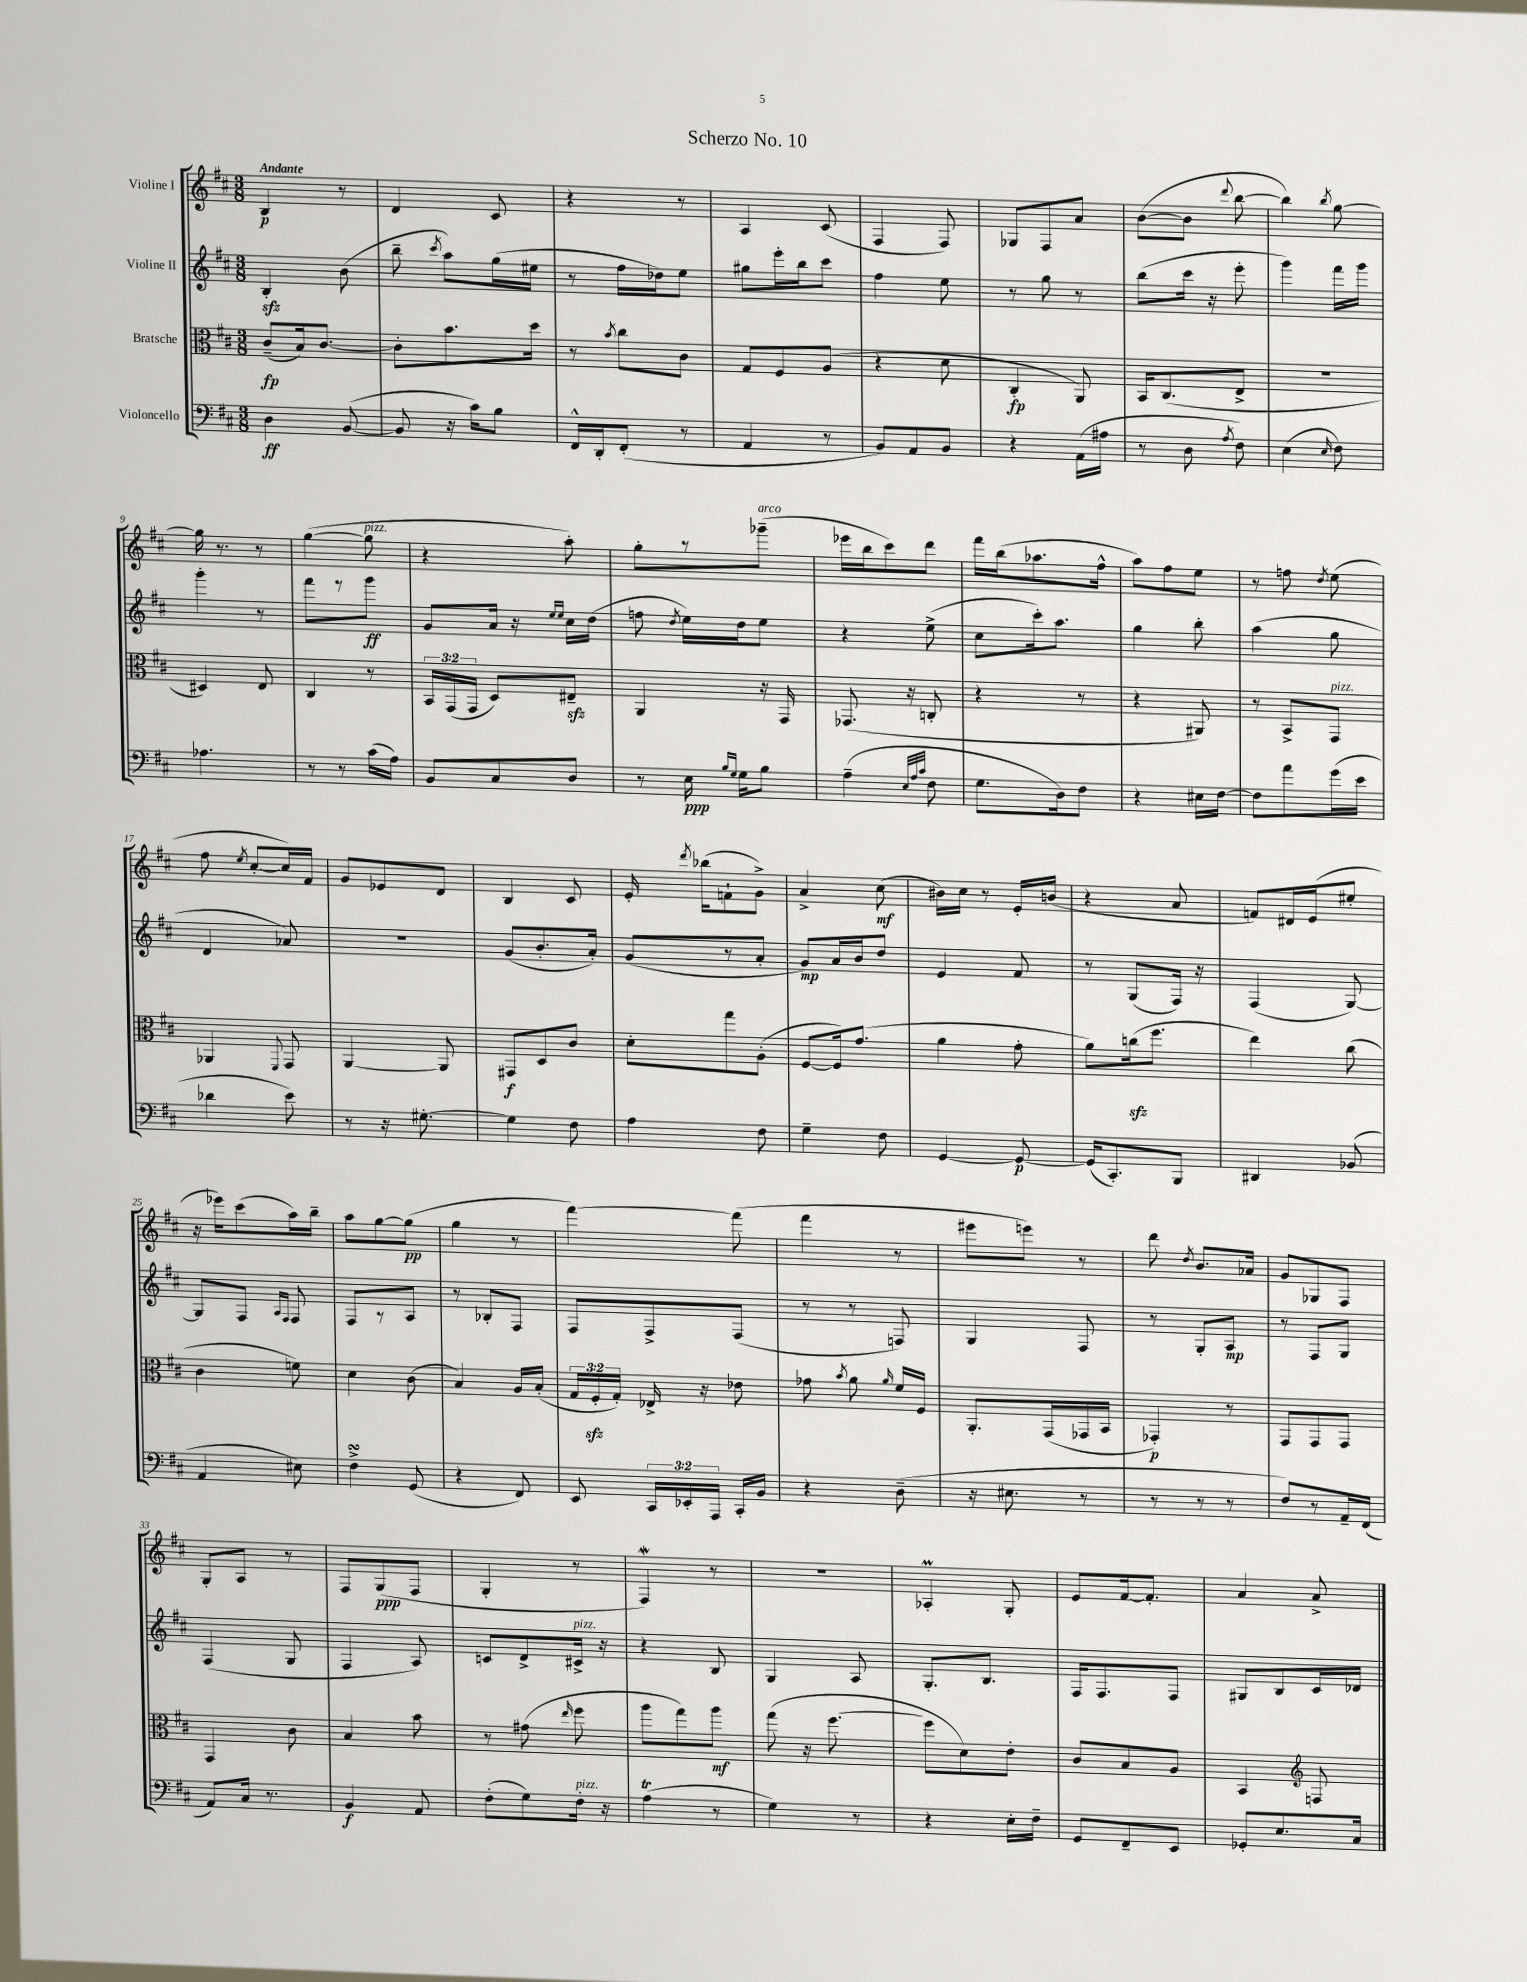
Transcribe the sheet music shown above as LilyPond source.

\header { title = "Scherzo No. 10" }
<<
\new StaffGroup <<
\new Staff = "s0" \with { instrumentName = "Violine I" } {
    \clef treble \key d \major \numericTimeSignature \time 3/8 \tempo "Andante"
    \autoBeamOff b4\p r8 |
    d'4 cis'8 |
    r4 r8 |
    a4 cis'8( |
    fis4 fis8) |
    ges8[ fis8 a'8] |
    b'8[~( b'8] \appoggiatura { d'''8 } b''8~ |
    b''4) \acciaccatura { b''8 } g''8~ |
    g''16 r8. r8 |
    g''4~( g''8^\markup { \italic "pizz." } |
    r4 a''8-.) |
    g''8[-. r8 ges'''8]--^\markup { \italic "arco" }( |
    ees'''16[ b''16 cis'''8) d'''8] |
    fis'''16[ b''16( aes''8. fis''16]-^ |
    a''8[) fis''8 e''8] |
    r8 f''8 \acciaccatura { d''8 } e''8( |
    fis''8 \acciaccatura { e''8 } cis''8[~-. cis''16) fis'16] |
    g'8[ ees'8 d'8] |
    b4 cis'8 |
    e'16-. \acciaccatura { d'''8 } bes''16[( f'8-! g'8]->) |
    a'4-> cis''8\mf( |
    bis'16[) cis''16] r8 e'16[-. b'16]( |
    r4 a'8 |
    f'8[) dis'16 e'16( eis''8]-. |
    r16 ees'''16[) cis'''8( a''16) b''16]-- |
    a''8[ g''8~ g''8]\pp( |
    g''4 r8 |
    fis'''4~) fis'''8( |
    fis'''4 r8 |
    eis'''8[ e'''8]) r8 |
    d'''8 \acciaccatura { d''8 } b'8.[ aes'16] |
    g'8[ ges8 fis8] |
    g8[-. a8] r8 |
    fis8[ g8\ppp( fis8] |
    g4-. r8 |
    fis4\mordent) r8 |
    r4. |
    aes4-.\prall g8-. |
    e'8[ fis'16~ fis'8.]-. |
    a'4 a'8-> \bar "|." |
}
\new Staff = "s1" \with { instrumentName = "Violine II" } {
    \clef treble \key d \major \numericTimeSignature \time 3/8
    \autoBeamOff b4-.\sfz b'8( |
    b''8-- \acciaccatura { cis'''8 } a''8[) g''16( eis''16] |
    r8 fis''16[ des''16) e''8] |
    gis''8[ e'''16-. b''16 cis'''8] |
    fis''4 e''8 |
    r8 g''8 r8 |
    b''8[( cis'''16] r16 e'''8-. |
    g'''4) fis'''16[ g'''16] |
    g'''4-. r8 |
    fis'''8[ r8 g'''8]\ff |
    g'8[ a'16] r16 \grace { e''16[ e''16] } cis''16[ d''16]( |
    f''8 \acciaccatura { d''8 } e''16[) d''16 e''8] |
    r4 e''8->( |
    cis''8[ cis'''16-.) a''8.] |
    g''4 b''8-. |
    a''4( g''8 |
    d'4 aes'8) |
    R4. |
    g'8[( b'8.-. a'16]-.) |
    g'8[( r8 a'8]-. |
    g'8[\mp) a'16 b'16 d''8] |
    e'4 fis'8 |
    r8 g8[( fis16]) r16 |
    fis4( g8~) |
    g8[ fis8] \grace { a16[ fis16] } fis8 |
    fis8[ r8 a8] |
    r8 bes8[-. fis8] |
    fis8[ fis8-> fis8]( |
    r8 r8 f8) |
    g4 fis8 |
    r8 g8[-. a8]\mp |
    r8 fis8[ g8] |
    fis4( g8 |
    fis4 a8) |
    c'8[ d'8-> cis'16]->^\markup { \italic "pizz." } r16 |
    r4 b8 |
    g4 a8 |
    g8.[-. b8.] |
    fis16[ fis8. fis8] |
    gis8[ b8 cis'16 des'16] \bar "|." |
}
\new Staff = "s2" \with { instrumentName = "Bratsche" } {
    \clef alto \key d \major \numericTimeSignature \time 3/8 \override Staff.TupletNumber.text = #tuplet-number::calc-fraction-text
    \autoBeamOff cis'8[--\fp( b16) cis'8.]~ |
    cis'8[-. b'8. d''16] |
    r8 \acciaccatura { b'8 } cis''8[ cis'8] |
    g8[ fis8 a8]( |
    r4 d'8 |
    cis4-.\fp a,8) |
    b,16[ cis8.( e8]-> |
    R4. |
    dis4) e8 |
    cis4 r8 |
    \tuplet 3/2 { b,16[ g,16( g,16] } d8[) eis8]--\sfz |
    a,4 r16 g,16 |
    ges,8.( r16 c8-. |
    r4 r8 |
    r4 ais,8) |
    r8 b,8[-> g,8]^\markup { \italic "pizz." } |
    aes,4 \appoggiatura { fis,8 } g,8 |
    a,4~ a,8 |
    gis,8[\f d8 cis'8] |
    d'8[-. g''8 a8]-.( |
    fis8[~ fis16) g'8.]( |
    a'4 g'8-. |
    a'8[) c''16\sfz( fis''8.] |
    e''4) cis''8( |
    cis'4 f'8) |
    d'4 cis'8( |
    b4) a16[ b16]-.( |
    \tuplet 3/2 { g16[ fis16-.\sfz g16]-.) } ees16-> r16 ees'8 |
    ges'8 \acciaccatura { b'8 } a'8 \grace { a'16 } fis'16[ fis16] |
    a,8.[-. g,16( ges,16 b,16] |
    ges,4-.\p) r8 |
    g,8[ g,8 g,8] |
    g,4 cis'8 |
    b4 b'8 |
    r8 gis'8( \grace { e''16 } fis''8 |
    a''8[ g''8) a''8]\mf |
    g''8( r16 fis''8.~ |
    fis''8[ d'8) e'8]-. |
    cis'8[ b8 a8] |
    b,4 \clef treble f8 \bar "|." |
}
\new Staff = "s3" \with { instrumentName = "Violoncello" } {
    \clef bass \key d \major \numericTimeSignature \time 3/8 \override Staff.TupletNumber.text = #tuplet-number::calc-fraction-text
    \autoBeamOff d4\ff b,8~( |
    b,8 r16 cis'16[) b8] |
    fis,16[-^ d,16-. fis,8]-.( r8 |
    a,4 r8 |
    b,8[) a,8 b,8] |
    r4 a,16[( ais16] |
    r8 d8 \acciaccatura { a8 } fis8) |
    e4( \grace { e16 } fis8) |
    aes4. |
    r8 r8 cis'16[( a16]) |
    b,8[ cis8 d8] |
    r8 e16\ppp \grace { b16[ g16] } g16[ b8] |
    a4--( \grace { e32[ a32 cis'32] } fis8 |
    g8.[ d16) fis8] |
    r4 eis16[ fis16]~ |
    fis8[ a'8 g'16( e'16] |
    des'4 e'8) |
    r8 r16 gis8.~-. |
    gis4 fis8 |
    a4 fis8 |
    g4-- fis8 |
    g,4~ g,8~\p |
    g,16[( cis,8.-.) b,,8] |
    dis,4 bes,8( |
    a,4 eis8) |
    fis4->\turn g,8( |
    r4 fis,8) |
    e,8 \tuplet 3/2 { cis,16[ ees,16-. a,,16] } cis,16[-. b,16] |
    r4 d8--( |
    r16 eis8. r8 |
    r8 r8 r8 |
    fis8[) r8 a,16-- fis,16]( |
    a,8[) cis16] r8. |
    b,4\f a,8 |
    fis8[-.( g8) fis16]-.^\markup { \italic "pizz." } r16 |
    a4\trill( r8 |
    g4) r8 |
    r4 e16[-. fis16]-- |
    g,8[ fis,8-- e,8] |
    ges,8[-. e8. cis16] \bar "|." |
}
>>
>>
